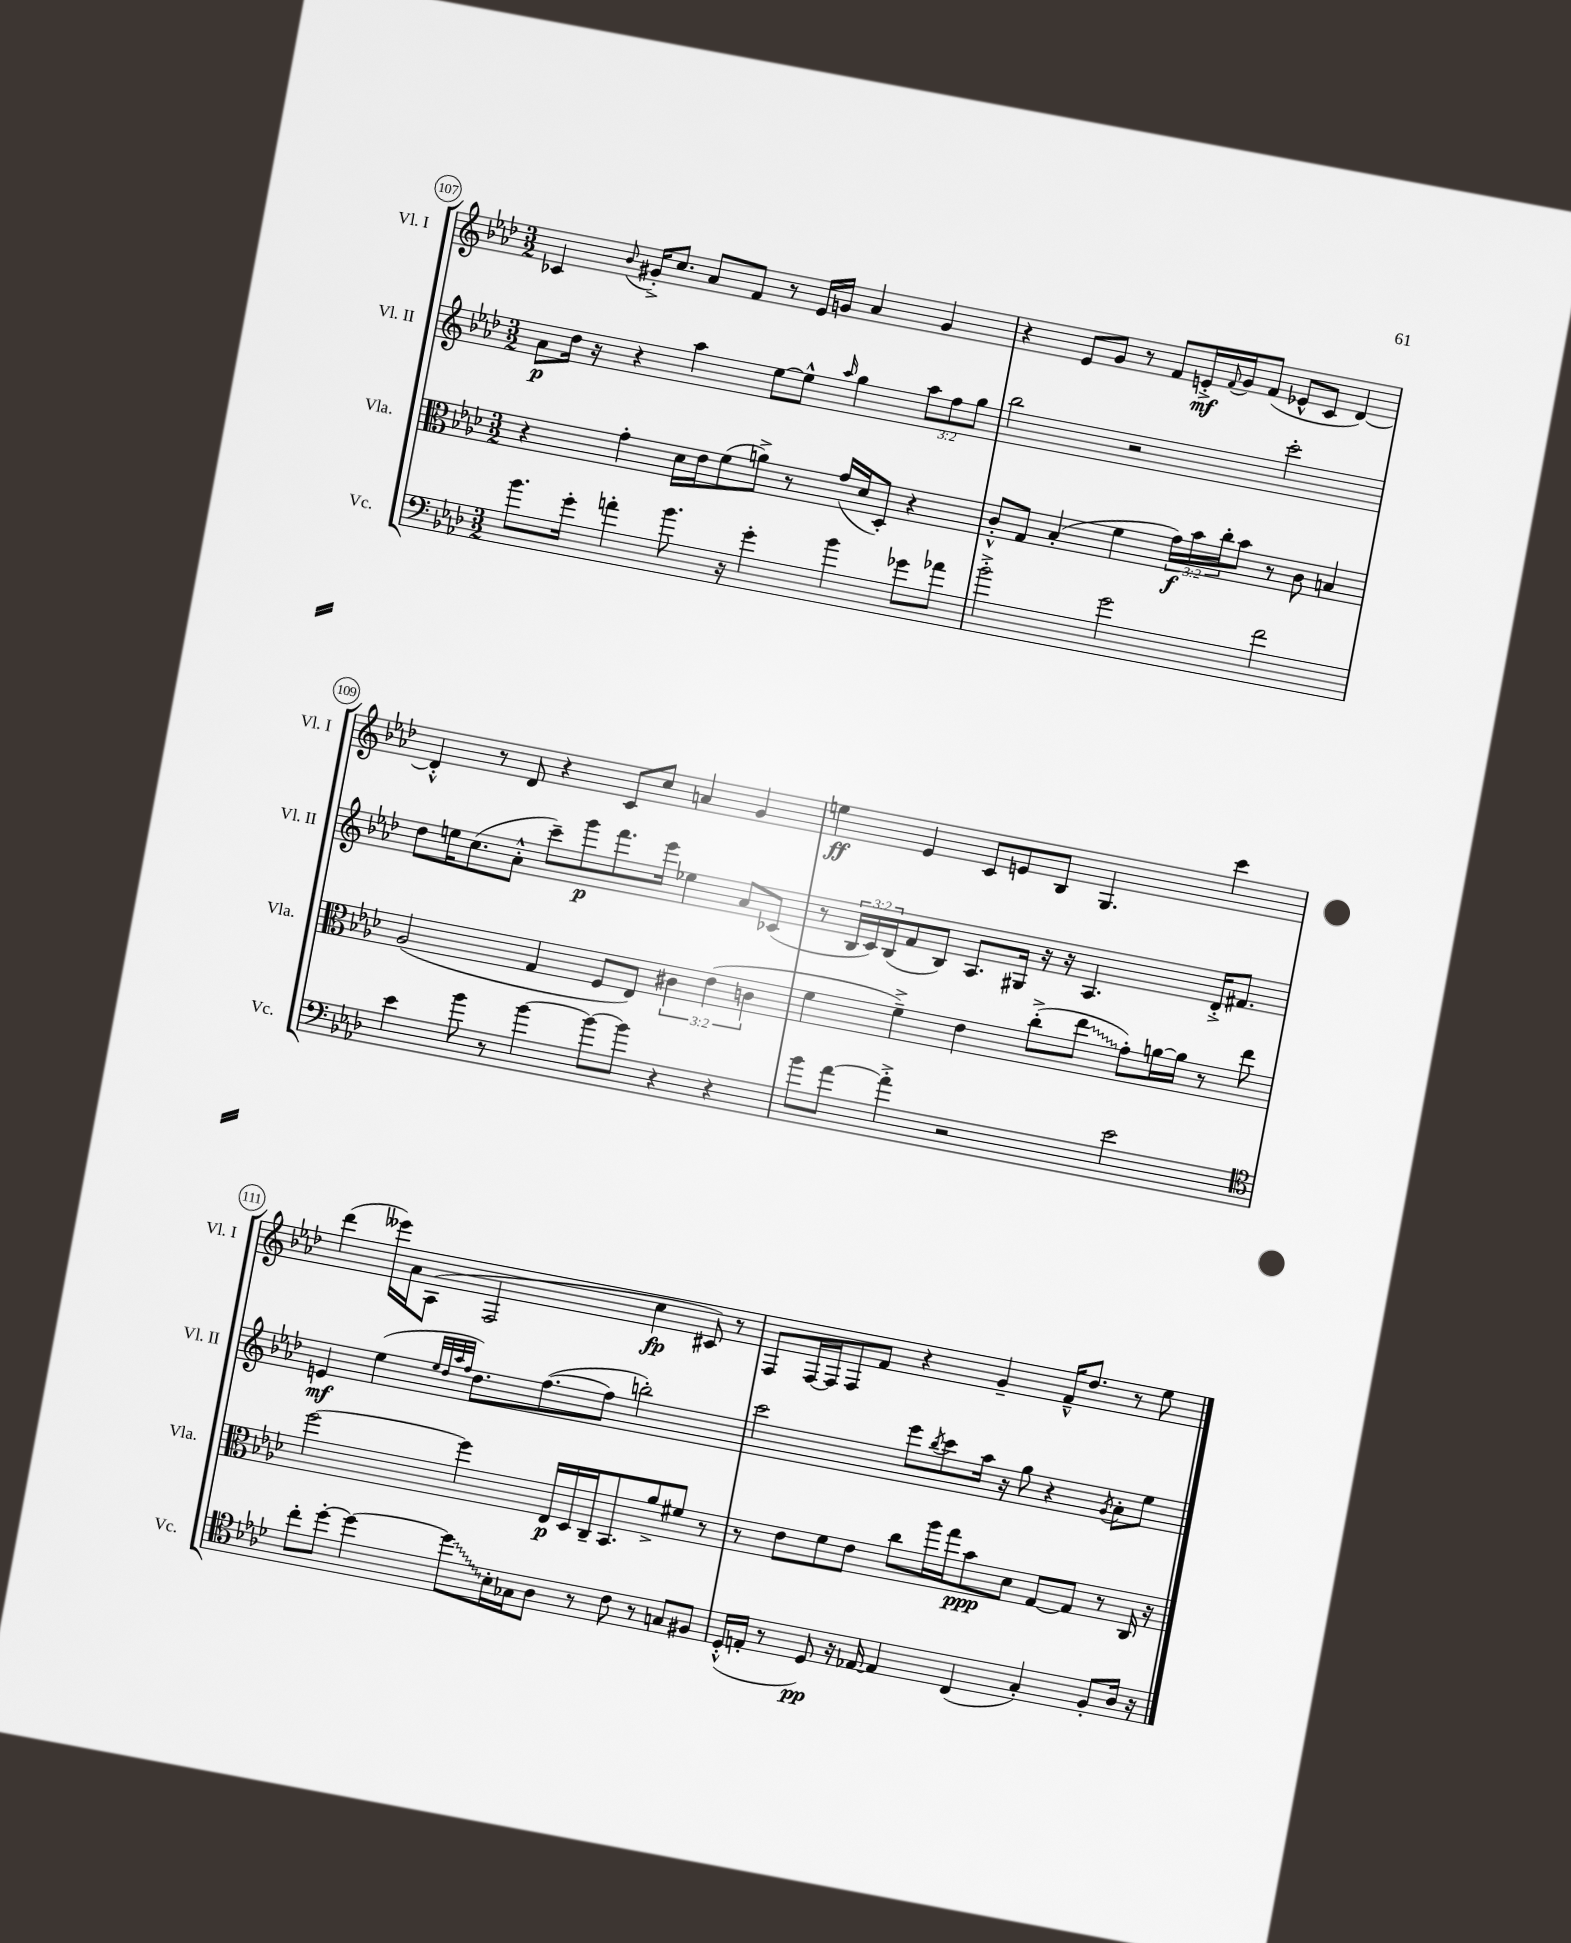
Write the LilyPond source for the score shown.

<<
\new StaffGroup <<
\new Staff = "s0" \with { instrumentName = "Vl. I" shortInstrumentName = "Vl. I" } {
    \clef treble \key aes \major \numericTimeSignature \time 3/2
    ces'4 \appoggiatura { bes'8 } gis'16-.-> c''8. aes'8 f'8 r8 ees'16 g'16 aes'4 g'4 |
    r4 ees'8 g'8 r8 f'8 e'16-.->\mf \appoggiatura { f'8 } g'16 f'8( ees'8-^ c'8 des'4~) |
    des'4-.-^ r8 des'8 r4 c'8 c''8 a'4 g'4 |
    e''4\ff ees'4 c'8 e'8 bes8 g4. c'''4 |
    des'''4( eeses'''16) aes'16 aes8( f2 c''4\fp cis'8) r8 |
    f8 f16~ f16 f8 f'8 r4 g'4-- f'16---^ des''8. r8 ees''8 \bar "|." |
}
\new Staff = "s1" \with { instrumentName = "Vl. II" shortInstrumentName = "Vl. II" } {
    \clef treble \key aes \major \numericTimeSignature \time 3/2 \override Staff.TupletNumber.text = #tuplet-number::calc-fraction-text
    aes'8\p des''16 r16 r4 aes''4 ees''8~ ees''8-^ \grace { aes''16 } g''4 \tuplet 3/2 { aes''8 f''8 g''8 } |
    bes''2 r2 c'''2-. |
    des''8 e''16 c''8.( aes'8-.-^ c'''8--) g'''8\p f'''8. ees'''16 ees''4 aes'8 ces'8( |
    r8 \tuplet 3/2 { bes16 c'16) bes16( } f'8 bes8) aes8. gis16 r16 r16 aes4. des'16-.-> fis'8. |
    e'4\mf ees''4( \grace { ees''32 des''32 aes''32 f''32 } des''8.) f''8.~( f''8 b''2-.) |
    c'''2 ees'''8 \acciaccatura { bes''8 } c'''8 aes''16 r16 g''8 r4 \acciaccatura { g'8 } aes'8-. ees''8 \bar "|." |
}
\new Staff = "s2" \with { instrumentName = "Vla." shortInstrumentName = "Vla." } {
    \clef alto \key aes \major \numericTimeSignature \time 3/2 \override Staff.TupletNumber.text = #tuplet-number::calc-fraction-text
    r4 g'4-. des'16 ees'16 f'8( a'8->) r8 g'16( des'16 des8-.) r4 |
    c'8-.-^ g8 bes4-.( f'4 \tuplet 3/2 { g'16\f) bes'16 c''16-. } bes'8 r8 c'8 b4 |
    aes2( g4 f8 ees8) \tuplet 3/2 { cis'4 ees'4( c'4 } |
    f'4 f'4--->) ees'4 c''8-.->( \once \override Glissando.style = #'zigzag ees''8\glissando g'8-.) a'16~ a'16 r8 ees''8 |
    f''2~ f''4 ees16\p des16 c16-- bes,8. aes'8-> fis'8 r8 |
    r8 ees'8 f'8 ees'8 c''8 aes''16 g''16 bes'8\ppp des'8 g8~ g8 r8 c16 r16 \bar "|." |
}
\new Staff = "s3" \with { instrumentName = "Vc." shortInstrumentName = "Vc." } {
    \clef bass \key aes \major \numericTimeSignature \time 3/2
    bes'8. g'16-. a'4-. bes'8. r16 g'4-. bes'4 ges'8 aes'8 |
    bes'2-.-> g'2 f'2 |
    ees'4 bes'8 r8 bes'4~ bes'8~ bes'8 r4 r4 |
    bes'8 aes'8~ aes'4-.-> r2 ees'2 |
    \clef tenor c''8-. des''8~-. des''4~ \once \override Glissando.style = #'zigzag des''8\glissando bes16-. ges16 aes8 r8 c'8 r8 g8 fis8 |
    des16-.-^( e16-. r8 des8\pp) r16 ees16~ ees4 c4( g4-.) f8-. aes16 r16 \bar "|." |
}
>>
>>
\layout { \context { \Score currentBarNumber = #107 \override BarNumber.stencil = #(make-stencil-circler 0.1 0.3 ly:text-interface::print) } }
